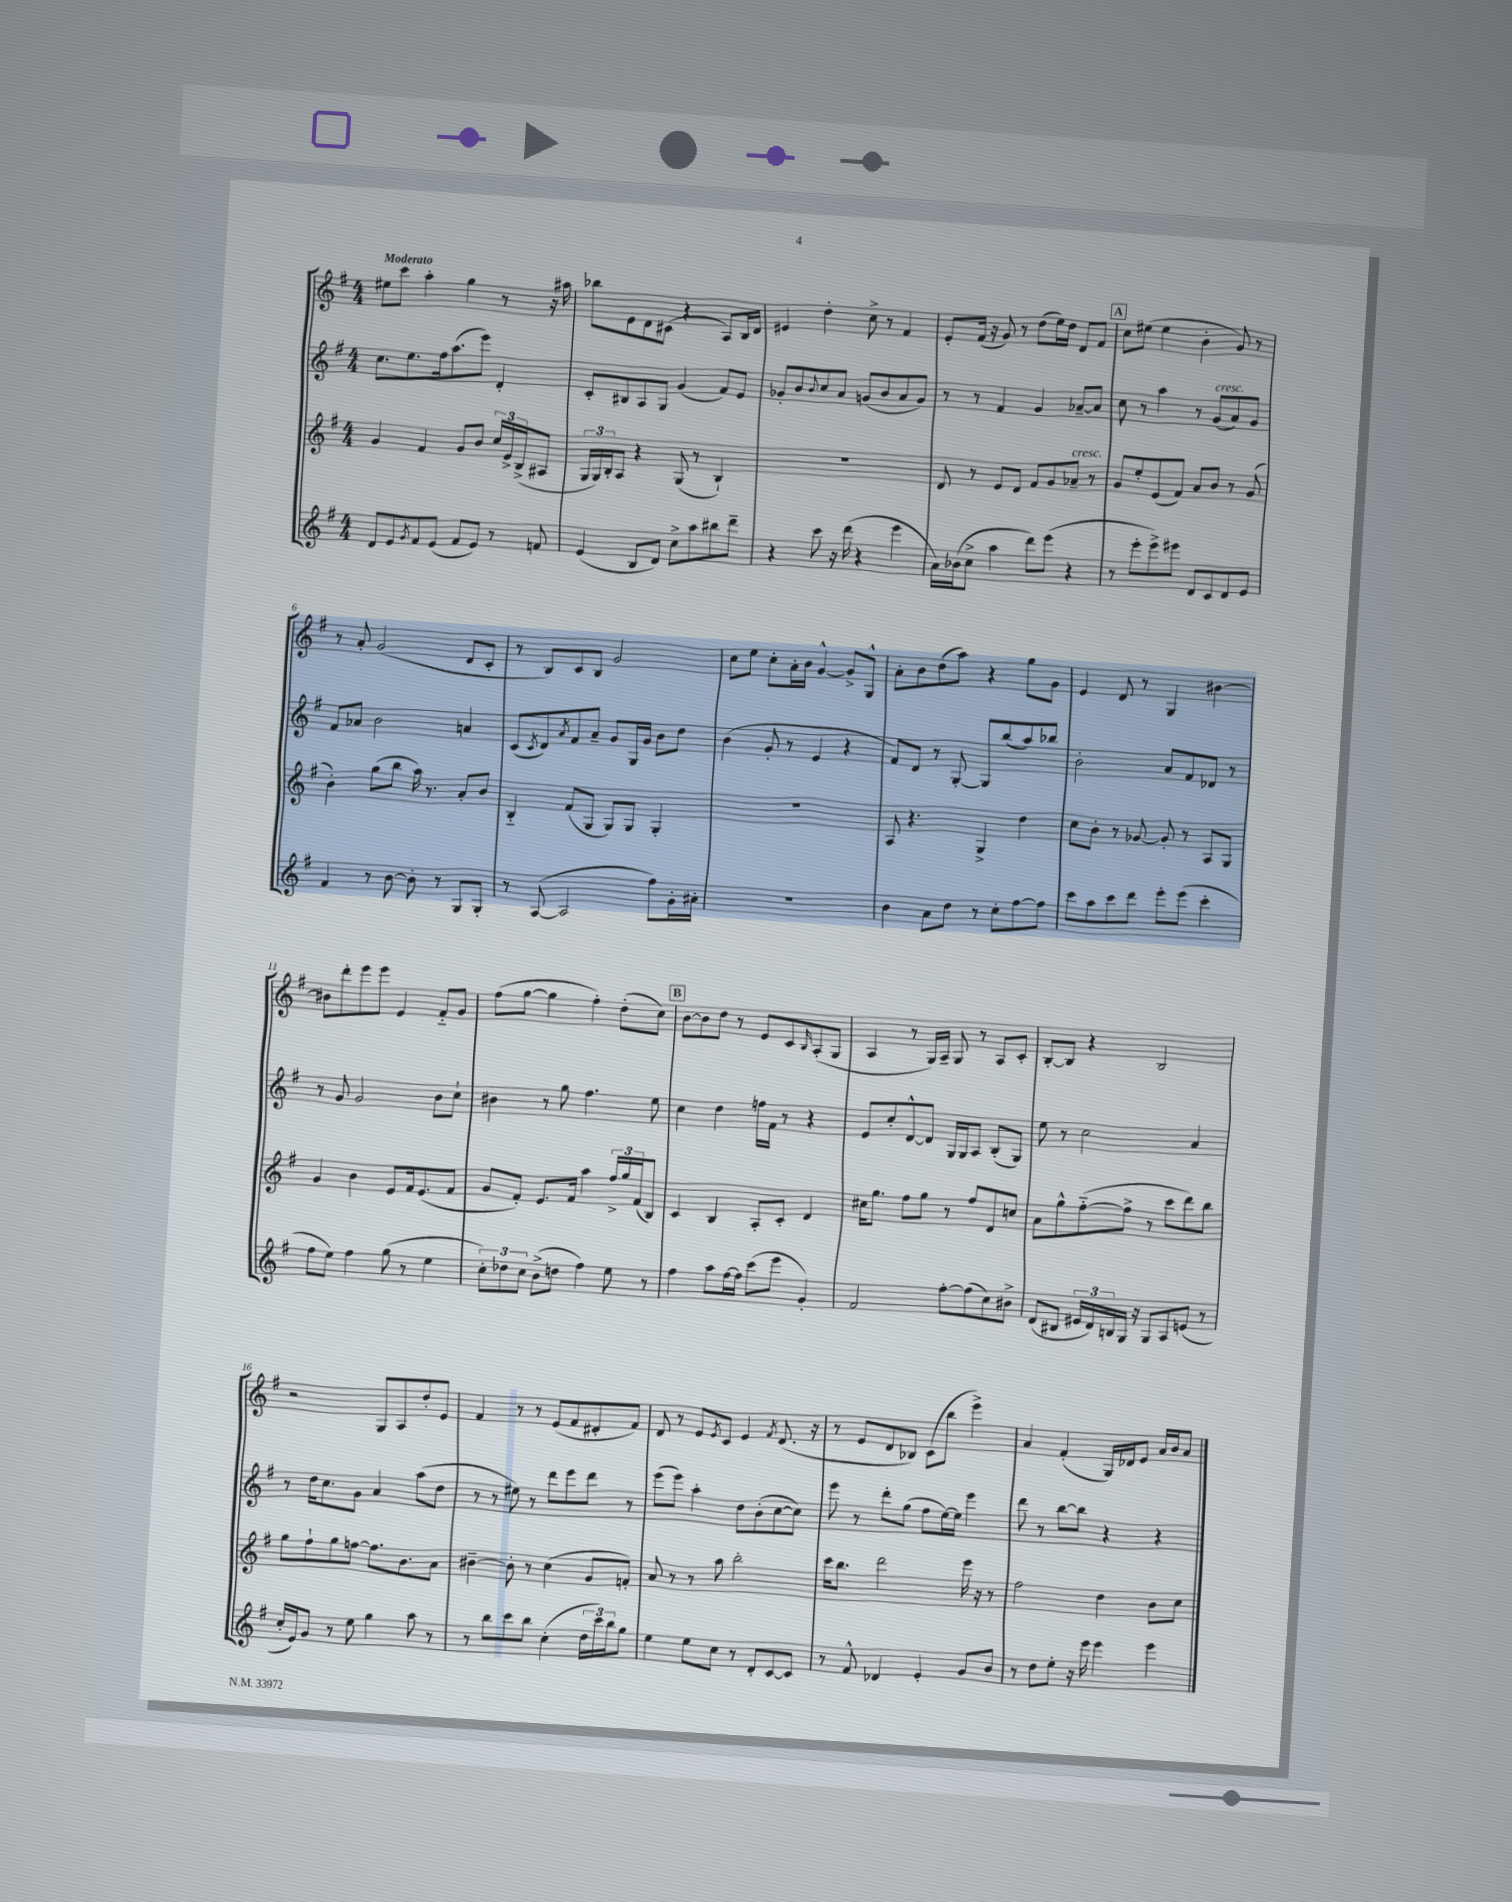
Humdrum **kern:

**kern	**kern	**kern	**kern
*part4	*part3	*part2	*part1
*staff4	*staff3	*staff2	*staff1
*clefG2	*clefG2	*clefG2	*clefG2
*k[f#]	*k[f#]	*k[f#]	*k[f#]
*M4/4	*M4/4	*M4/4	*M4/4
=1	=1	=1	=1
!	!	!	!LO:TX:a:B:t=Moderato
8d/L	4g/	8.cc\L	8ee#X\L
8e/	.	.	8ccc\J
.	.	8.ee\	.
8qg/	.	.	.
8f#/	4f#/	.	4aa'\
(8e/J	.	16ff#\k	.
.	.	(8.aa\	.
8f#/L	8g/L	.	4gg\
8e/J)	8b/J	8eee\J)	.
8r	24cc/LL	4d'/	8r
.	24e^/	.	.
.	(24B^/J	.	.
8fn/	8A#X/J	.	16r
.	.	.	16aa#X\
=2	=2	=2	=2
(4e/	24G/LL	8c'/L	8bb-X\L
.	24G/)	.	.
.	24B'/J	.	.
.	8A/J	8B#X/	8e\
8B/L	4r	8A/	8d\
8d/J)	.	8G/J	(8c#X\J
8cc^\L	(8G/	(4g/	4r
8aa\	8r	.	.
8bb#X\	4B`/)	8f#/L)	8A/L)
8ddd~\J	.	8e/J	16B/L
.	.	.	16d/JJ
=3	=3	=3	=3
4r	1r	8g-X'/L	4e#X/
.	.	8b/	.
.	.	8qqb/	.
8ccc\	.	8cc/	4dd'\
16r	.	8a/J	.
(16ddd\	.	.	.
4r	.	(8gn/L	8cc^\
.	.	8b/	8r
4eee\	.	8a/	4f#/
.	.	8g/J)	.
=4	=4	=4	=4
16a\LL)	8d/	8r	8e'/L
(16b-X\J	.	.	.
8cc^\J	8r	8r	(16f#/Jk
.	.	.	16r
4aa\	8e/L	4f#/	8g/)
.	8d/J	.	8r
8ddd\L)	8f#/L	4g/	(8dd\L
(8eee\J	8g/	.	16ee\L)
.	.	.	16dd\JJ
!	!LO:TX:a:i:t=cresc.	!	!
4r	8a-X~/J	[8a-X~/L	8d/L
.	8r	8a-/J]	8f#/J
!!LO:REH:place=s1:t=A
=5	=5	=5	=5
8r	8g/L	8cc\	8cc\L
8eee'\L	8ee'/	8r	(8ee#X\J
8eee^\)	(8e/	4aa\	4ee#\
8eee#X\J	8f#/J)	.	.
8d/L	8a/L	8r	4b'\
!	!	!LO:TX:a:i:t=cresc.	!
8c/	8b/J	(8g/L	.
8d/	8r	8a/)	8g/)
8e/J	(8g/	8g/J	8r
!!LO:LB:g=z
=6	=6	=6	=6
4f#/	4b'\)	8f#/L	8r
.	.	8a-X/J	8a'/
8r	(8gg\L	2b\	(2g/
[8b\	8bb\J	.	.
8b'\]	16aa\)	.	.
.	8.r	.	.
8r	.	.	.
8G/L	8a'/L	4an/	8d/L
8G'/J	8b/J	.	8c'/J
=7	=7	=7	=7
8r	4B/	(8c/L	8r
.	.	8qc/	.
([8A/	.	8d/)	8B/L)
.	.	8qa/	.
2A/]	(8f#/L	8f#/	8c/
.	8G/J	8a~/J	8B/J
.	8G/L)	8g/L	2g/
.	8G/J	16G/L	.
.	.	16g/JJ	.
8ff#\L)	4G'/	8b\L	.
16g'\L	.	8dd\J	.
16a#X'\JJ	.	.	.
=8	=8	=8	=8
1r	1r	(4b\	8cc\L
.	.	.	8ee\J
.	.	8g'/	8cc'\L
.	.	8r	16a'\L
.	.	.	16b\JJ
.	.	4e/	[4g^^/
.	.	4r	8g^/L]
.	.	.	8G^^/J
=9	=9	=9	=9
4b\	8A/	8f#/L)	8a'\L
.	4.r	8d/J	8b\
8a\L	.	8r	(8dd\
8dd\J	.	[8G'/	8aa\J)
8r	4G^/	8G/L]	4r
8cc'\L	.	(8bb/	.
[8ff#\	4dd\	8aa/)	8gg\L
8ff#\J]	.	8bb-X/J	8g\J
=10	=10	=10	=10
8ccc\L	8cc\L	2b'\	4e/
8aa\	8b'\J	.	.
8ccc\	8r	.	8d/
8ddd\J	[8g-X/	.	8r
8eee'\L	8g-'/]	8a/L	4G/
(8eee\J	8r	8f#/	.
4ccc'\	8A/L	8d-X/J	[4b#X\
.	8G/J	8r	.
!!LO:LB:g=z
=11	=11	=11	=11
8ff#\L	4g/	8r	8b#X\L]
8ee\J)	.	8g/	8ddd'\
4ff#\	4b\	2g/	8eee\
.	.	.	8eee\J
(8gg\	8e/L	.	4e/
8r	16f#/k	.	.
.	(8.e/	.	.
4ee\	.	8b\L	8f#/L
.	8f#/J	8cc`\J	8g/J
=12	=12	=12	=12
12cc'\L)	8g/L	4b#X\	(8ff#\L
12dd-X\	.	.	.
.	8f#'/J)	.	[8gg\J
12cc\J	.	.	.
(8b^\L	8.e/L	8r	4gg\]
8ddn\J	.	8gg\	.
.	16f#/Jk	.	.
4ff#\)	4aa\	4.ff#\	4ff#'\)
8ee\	24ff#^/LL	.	(8dd'\L
.	24gg/	.	.
.	(24f#/J	.	.
8r	8B/J)	8ee\	8cc\J)
!!LO:REH:place=s1:t=B
=13	=13	=13	=13
4ff#\	4c/	4cc\	[8b\L
.	.	.	8b\]
8aa\L	4B/	4dd\	8dd\J
[16ff#\L	.	.	8r
16ff#\JJ]	.	.	.
(8ccc\L	8A'/L	16ffn\LL	8e/L
.	.	16f#\JJ	.
8eee\J	8c'/J	8r	8c/
.	.	.	16qqB/
4g'/)	4d/	4r	(8A'/
.	.	.	8G/J
=14	=14	=14	=14
2f#/	16cc#X\KL	8e/L	4A/
.	8.gg\J	.	.
.	.	8cc'/	.
.	8ff#\L	[8d^^/	8r
.	8gg\J	8d/J]	16G/LL)
.	.	.	16A~/JJ
[8ff#'\L	8r	16G/LL	8G/
.	.	16G/J	.
(8ff#\]	8ff#/L	8A/J	8r
8cc\)	8d/	(8B'/L	8A/L
8b#X^\J	8ccn/J	8G/J)	8c'/J
=15	=15	=15	=15
(8d/L	8a\L	8ee\	[8B'/L
8B#X/J	8gg^^\	8r	8B/J]
24e#X/LL	([8ff#\	2cc\	4r
24d/)	.	.	.
24Bn/	.	.	.
16G/JJ	8ff#^\J]	.	.
16r	.	.	.
8G/L	8r	.	2B/
8A/	8ccc\L	.	.
(8en/J	8ddd\)	4a/	.
8r	8bb\J	.	.
!!LO:LB:g=z
=16	=16	=16	=16
16cc'/LL	8gg\L	8r	2r
16e/J)	.	.	.
8g/J	8ff#`\	16dd\KL	.
.	.	8.cc\	.
8r	8gg\	.	.
8ee\	[8ffn\J	8g\J	.
4gg\	8.ff\L]	4a/	8G/L
.	.	.	8A/
.	8.b\	.	.
8aa\	.	(8aa\L	8dd'/
8r	8a\J	8dd\J	8e/J
=17	=17	=17	=17
8r	[4b#X~\	8r	4f#/
8bb\L	.	8r	.
8ccc\	8b#'\]	8ee#X\)	8r
8bb\J	8r	8r	8r
(4cc'\	(4cc\	8ddd\L	(8e/L
.	.	8eee\	8f#/
24dd\LL	8g/L	8ddd\J	8d#X'/
24ccc\)	.	.	.
24bb\J	.	.	.
8gg\J	8fn'/J)	8r	8f#/J)
=18	=18	=18	=18
4ee\	8a/	(8eee\L	8d/
.	8r	8eee\J)	8r
8ee\L	8r	4aa'\	8e/L
.	.	.	8qe/
8cc\J	8aa\	.	8c/J
8r	2bb'\	8dd\L	4e/
8d'/L	.	(8b'\	.
.	.	.	8qf#/
[8c/	.	[8cc\	(8.d/
8c/J]	.	8cc\J])	.
.	.	.	16r
=19	=19	=19	=19
8r	16ccc\KL	8eee\	8r
.	8.bb\J	.	.
8f#^^/	.	8r	8e/L
4d-X/	2ddd\	8ddd'\L	8d/
.	.	(8gg\J	8B-X/J)
4e'/	.	8ff#\L	(8c\L
.	.	[16ee\L)	8bb\J
.	.	16ee\JJ]	.
8g/L	16eee\	4eee\	4eee^\)
.	16r	.	.
8b/J	8r	.	.
=20	=20	=20	=20
8r	2ff#\	8ddd\	4a/
8dd\L	.	8r	.
8ee'\J	.	[8bb\L	(4f#'/
16r	.	8bb\J]	.
16eee\	.	.	.
4eee\	4dd\	4r	16G/LL)
.	.	.	16d-X/J
.	.	.	8e/J
4eee\	8b\L	4r	16a/LL
.	.	.	16b/J
.	8cc\J	.	8a/J
==	==	==	==
*-	*-	*-	*-
